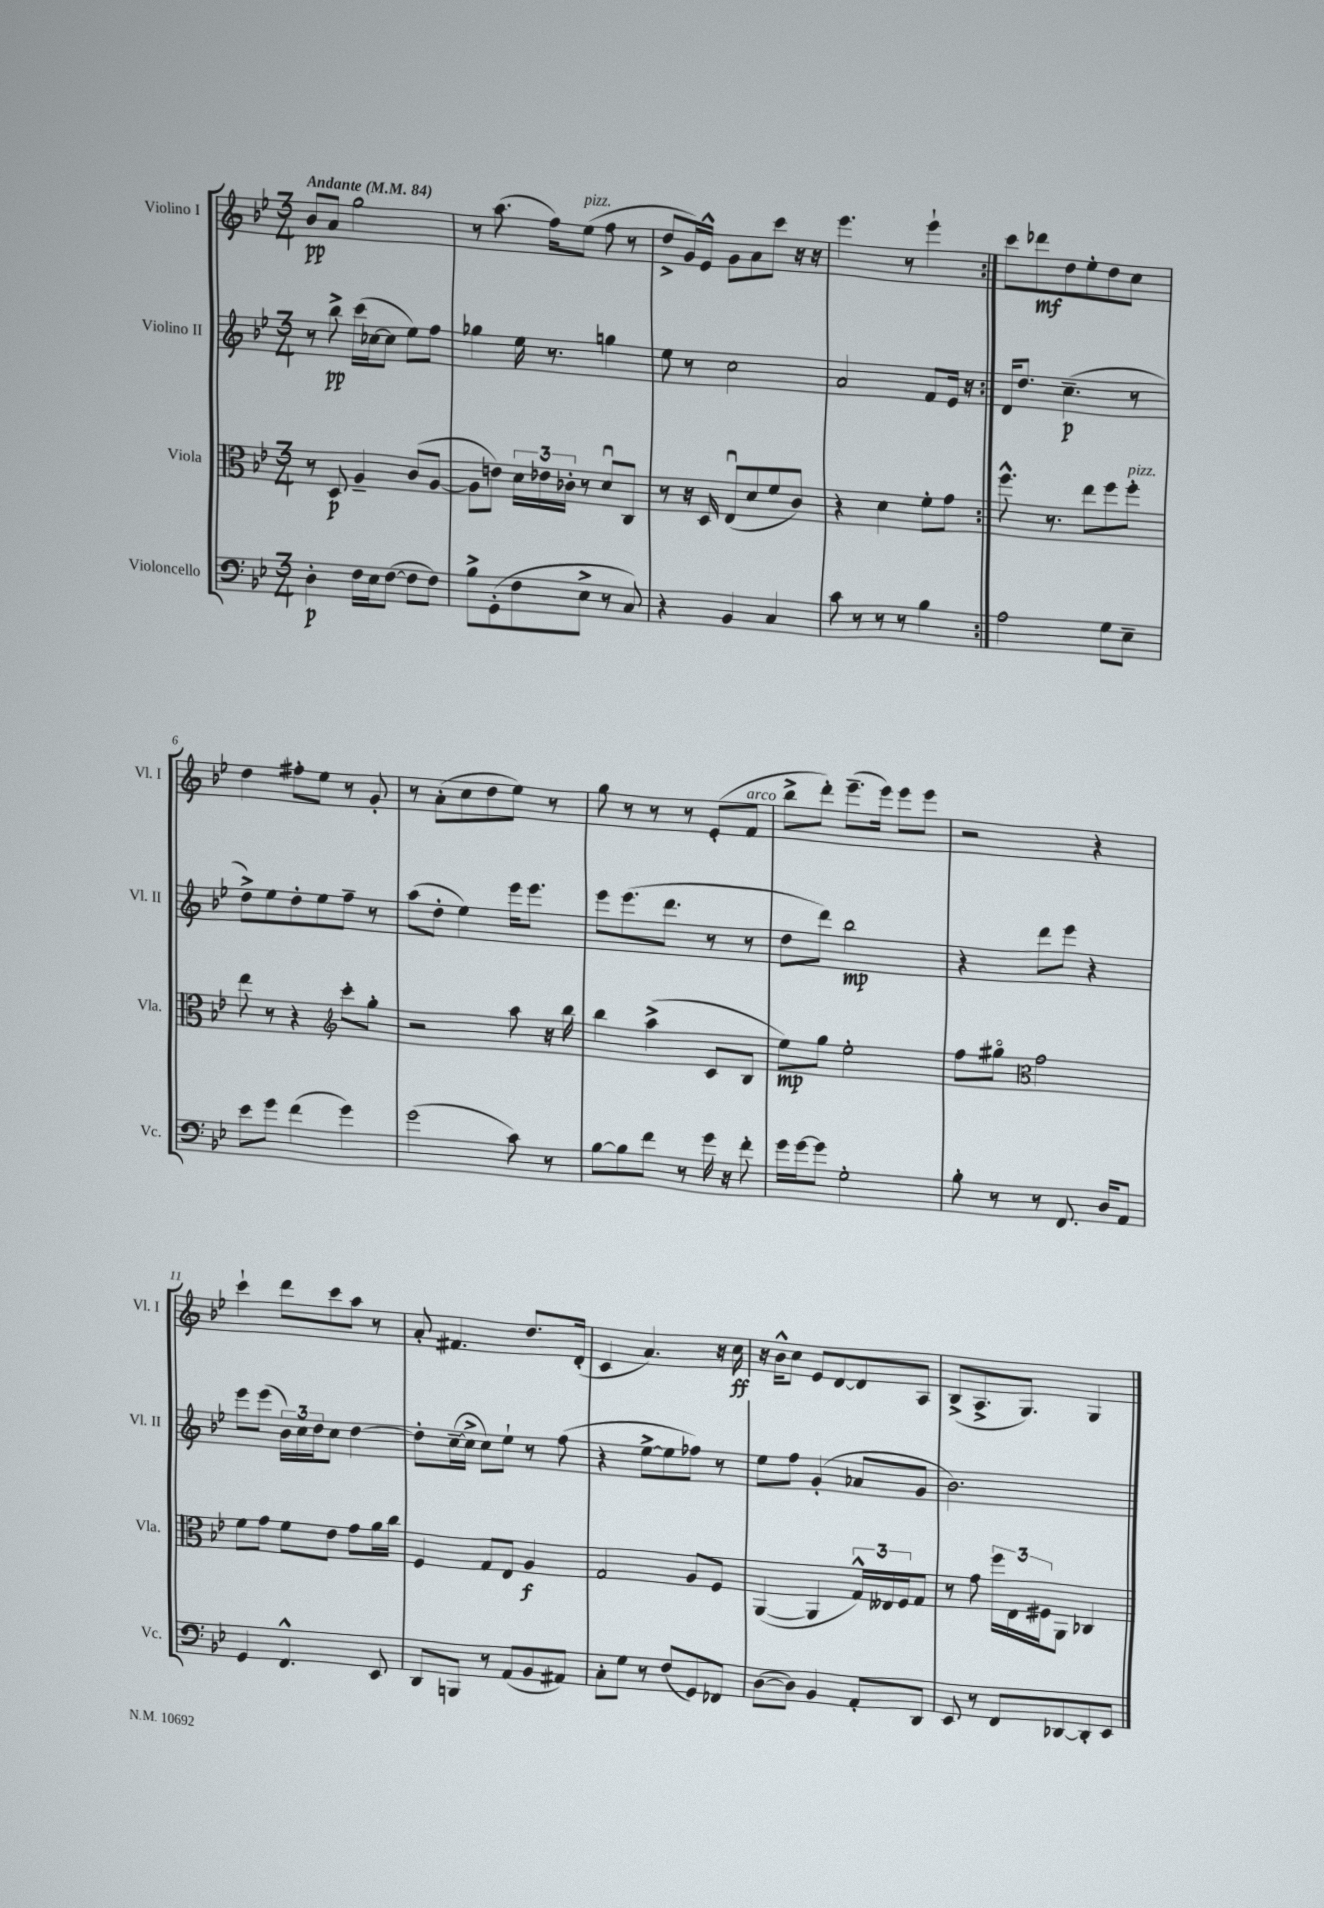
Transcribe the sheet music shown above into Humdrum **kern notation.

**kern	**kern	**kern	**kern
*staff4	*staff3	*staff2	*staff1
*clefF4	*clefC3	*clefG2	*clefG2
*k[b-e-]	*k[b-e-]	*k[b-e-]	*k[b-e-]
*M3/4	*M3/4	*M3/4	*M3/4
*MM84	*MM84	*MM84	*MM84
4D'	8r	8r	8b-
.	8D	8bb-^	8a
16F	4A~	(16ccc	2gg
16E-	.	[16cc-	.
([8F	.	8cc-]	.
8F]	(8c	8ee-)	.
8F)	[8A	8ff	.
=	=	=	=
8B-^	8A]	4gg-	8r
(8GG'	8e)	.	(8.aa
8F	24d	16ee-	.
.	24e-	.	.
.	.	8.r	16ff)
.	24c-'	.	.
8E-^	8r	.	(8ee-
8r	8du	4gg	8ff
8C)	8C	.	8r
=	=	=	=
4r	8r	8ee-	8dd^
.	16r	8r	16g)
.	16D	.	16e-^^
4BB-	(8E-u	2cc	8g
.	8d	.	8a
4C	8f	.	8ccc
.	8c)	.	16r
.	.	.	16r
=	=	=	=
8c	4r	2a	4.eee-
8r	.	.	.
8r	4d	.	.
8r	.	.	8r
4B-	8f'	8f	4eee-`
.	8g	16e-	.
.	.	16r	.
=:|!	=:|!	=:|!	=:|!
2A	8.ff^^	16d	8ccc
.	.	8.dd	.
.	.	.	8ddd-
.	8.r	.	.
.	.	(4.cc~	8dd
.	8ee-	.	8ee-'
8G	8ff	.	8dd
8E-~	8ff'	8r	8cc
=	=	=	=
8e-	8ee-	8dd^)	4dd
8g	8r	8ee-	.
(4f	4r	8dd'	8ff#'
.	.	8ee-	8ee-
*	*clefG2	*	*
4g)	8ccc'	8ff~	8r
.	8gg'	8r	8g'
=	=	=	=
(2g	2r	(8aa	8r
.	.	8dd'	(8a'
.	.	4ee-)	8cc
.	.	.	8dd
8c)	8aa	16eee-	8ee-)
.	.	8.eee-	.
8r	16r	.	8r
.	16bb-	.	.
=	=	=	=
[8B-	4bb-	8eee-	8gg
8B-]	.	(8.eee-	8r
8f	(4aa^	.	8r
.	.	8.ddd	.
8r	.	.	8r
16g	8c	8r	(8e-'
16r	.	.	.
8f'	8B-	8r	8f
=	=	=	=
16g	8ee-)	8dd	8bb-^
[16g	.	.	.
8g]	8gg	8ddd)	8ddd')
2G'	2ee-'	2bb-	(8.eee-~
.	.	.	16eee-)
.	.	.	8eee-
.	.	.	8eee-
=	=	=	=
8B-'	8ff	4r	2r
8r	8gg#o	.	.
*	*clefC3	*	*
8r	2g	8ddd	.
8.FF	.	8eee-	.
.	.	4r	4r
16D	.	.	.
8AA	.	.	.
=	=	=	=
4GG	8f	8eee-	4ccc`
.	8g	(8eee-	.
4.FF^^	8f	24b-)	8ddd
.	.	24cc	.
.	.	24dd	.
.	8e-	8cc	8ccc
.	8g	[4dd	8aa
8EE-	16a	.	8r
.	16cc	.	.
=	=	=	=
8DD	4F	8dd']	8a'
8BBB	.	([16cc~	4.f#
.	.	16cc^]	.
8r	8G	8cc)	.
(8AA	8E-	8ee-`	.
8BB-	4A	8r	8.dd
8AA#)	.	(8ff	.
.	.	.	(16d'
=	=	=	=
8C'	2G	4r	4c
8G	.	.	.
8r	.	[8ee-^	4.a)
(8F	.	8ee-]	.
8GG)	8A	8ff-)	.
8FF-	8F	8r	16r
.	.	.	16cc
=	=	=	=
([8D	([4AA	8ee-	16r
.	.	.	16b-^^
8D])	.	8ff	8cc
4BB-	4AA]	(4g'	8e-
.	.	.	[8d
8AA'	24G^^)	8a-	8d]
.	24E--	.	.
.	24F	.	.
8DD	8G	8g	8A
=	=	=	=
8EE-	8r	2.b-)	(8B-^
8r	8g	.	8.A^
8FF	24ff	.	.
.	24E-	.	.
.	.	.	8.G)
.	24F#	.	.
[8DD-	8AA	.	.
8DD-']	4C-	.	4G
8EE-	.	.	.
==	==	==	==
*-	*-	*-	*-
